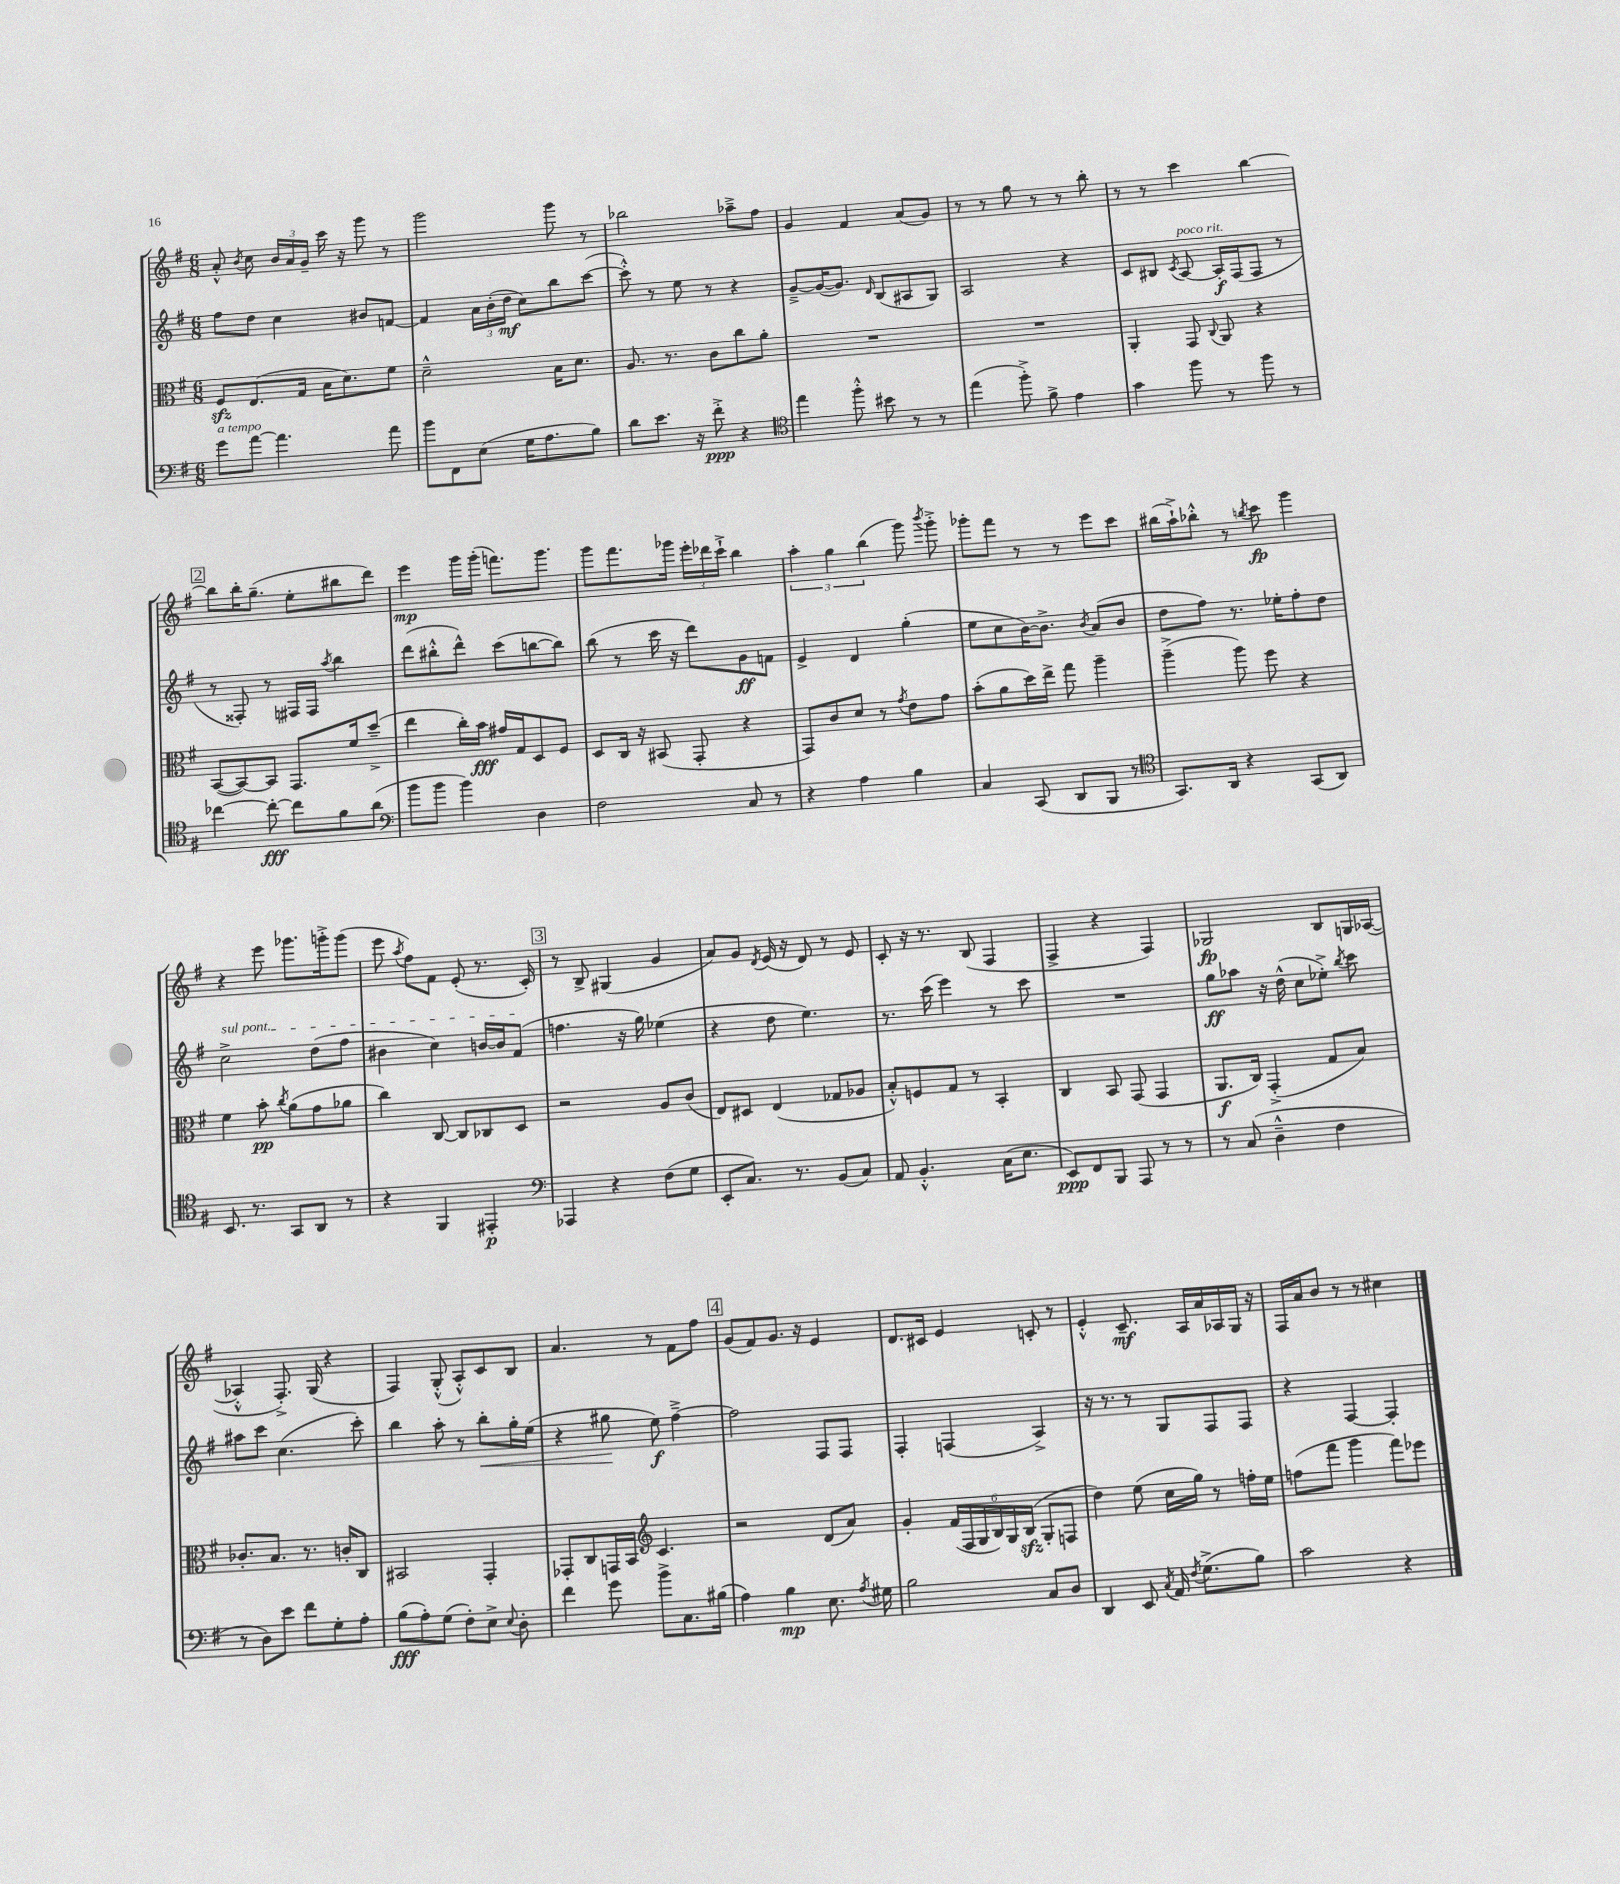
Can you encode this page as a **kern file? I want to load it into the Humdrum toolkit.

**kern	**kern	**kern	**kern
*staff4	*staff3	*staff2	*staff1
*clefF4	*clefC3	*clefG2	*clefG2
*k[f#]	*k[f#]	*k[f#]	*k[f#]
*M6/8	*M6/8	*M6/8	*M6/8
8g	8F#	8ff#	8a'^^
.	.	.	8qb
[8a	(8.E	8dd	8cc
4.a]	.	4cc	24b
.	.	.	24a
.	16G	.	.
.	.	.	24g~
.	16B	.	16ccc
.	8.d)	.	16r
.	.	8b#	8ggg
8a	8f#	[8f	8r
=	=	=	=
8b	2d~^^	4f]	2ggg
8FF#	.	.	.
(8E	.	24a	.
.	.	(24b'	.
.	.	24dd	.
16G	.	8cc)	.
8.A	.	.	.
.	16B	8bb	8ggg
.	8.d	.	.
8B)	.	([8ccc	8r
=	=	=	=
8d	8.A	8ccc'^^])	2bb-
8.e	.	8r	.
.	8.r	.	.
.	.	8ee	.
16r	.	.	.
8f#'^	8c	8r	.
4r	8cc	4r	8aa-~^
.	8a'	.	8ff#
=	=	=	=
*clefC4	*	*	*
4ee	2.r	[8g~^	4g
.	.	(16g_	.
.	.	8.g])	.
8ff#'^^	.	.	4f#
.	.	16qqd	.
8b#	.	(8B	.
8r	.	8A#	(8a
8r	.	8G)	8g)
=	=	=	=
(4ee	2.r	2A	8r
.	.	.	8r
8ff#'^)	.	.	8gg
8f#^	.	.	8r
4e	.	4r	8r
.	.	.	8bb'
=	=	=	=
4g	4AA'	8c	8r
.	.	8B#	8r
.	.	8qc	.
8ff#	8GG	[8A	4ccc
.	8qqC	.	.
8r	8AA	16A']	.
.	.	(16F#	.
8ff#	4r	8F#	[4bb
8r	.	8r	.
=	=	=	=
[4cc-	([8BB	8r	8bb]
.	8BB_)	8F##')	16bb'
.	.	.	(8.gg~
8cc-'_	8BB]	8r	.
8cc-]	8.GG	16F#	8ee'
.	.	16F#	.
.	.	8qaa	.
8f#	.	4bb	8bb#
.	16f#	.	.
(8a	(8dd~^	.	8ddd)
=	=	=	=
*clefF4	*	*	*
8b	4ee	(8ddd	4eee
8b	.	8bb#'^^	.
4b)	16cc')	8ddd^^)	16ggg
.	16b	.	(16ggg'
.	16g#	(8ccc	8.fff)
.	16G	.	.
4D	8D	[8bb	.
.	.	.	8.ggg
.	8F#	8bb])	.
=	=	=	=
2F#	8D	(8bb	8ggg
.	16C	8r	8.fff#
.	16r	.	.
.	(8BB#	16ccc	.
.	.	16r	16ggg-
.	8GG'	8ddd)	24eee'
.	.	.	24ddd-
.	.	.	24ccc`^
8C	4r	8g	4bb
8r	.	8f	.
=	=	=	=
4r	8GG)	4e^	6aa'
.	8c	.	.
.	.	.	6gg
4A	8d	4d	.
.	.	.	(6bb
.	8r	.	.
.	8qg	.	.
4B	8e	(4gg'	8ggg)
.	.	.	8qbbb
.	8g	.	8ggg'^
=	=	=	=
4C	(8b'	8ee	8ggg-'
.	8a	8cc	8fff#
(8CC	16dd)	[16b)	8r
.	16ee^	8.b^]	.
8DD	8gg	.	8r
.	.	8qb	.
8BBB	4aa~	(8a	8eee
8r	.	8b	8ccc
=	=	=	=
*clefC4	*	*	*
8.GG)	(4aa~^	8dd	(16bb#
.	.	.	16aa`^)
.	.	8ff#)	8bb-'^^
16AA	.	.	.
4r	8aa)	8.r	8r
.	.	.	8qbb
.	8ff#	.	8ccc
.	.	16ee-'	.
(8GG	4r	8ff#'	4ggg
8AA)	.	8dd	.
=	=	=	=
8.BB	4f#	2cc^	4r
8.r	.	.	.
.	8b'	.	8eee
.	8qcc	.	.
8GG	(8a	.	8.ggg-
8AA	8g	(8dd	.
.	.	.	16ggg'^
8r	8a-	8ff#	(8ggg
=	=	=	=
4r	4cc)	4b#	8eee
.	.	.	8qaa
.	.	.	8ff#)
4FF#	[8C	4cc)	8f#
.	8C]	.	(8e'
4EE#'	8C-	[16b	8.r
.	.	16b]	.
.	8D	(8f#	.
.	.	.	16c')
=	=	=	=
*clefF4	*	*	*
4AAA-	2r	4.ff	8r
.	.	.	8B^
4r	.	.	(4G#
.	.	16r	.
.	.	16gg)	.
(8F#	8A	(4ee-	4g
8G	(8c	.	.
=	=	=	=
8EE'	8E)	4r	8a)
8.C)	8D#	.	8g
.	.	.	8qd
.	(4E	8dd	(16e
8.r	.	.	16r
.	.	4.ee)	8d)
(8BB	8G-	.	8r
8C)	8A-	.	8e
=	=	=	=
8AA	8B'^^)	8.r	8c'
4.BB'^^	8F	.	16r
.	.	(16ccc	8.r
.	8G	4eee)	.
.	8r	.	(8B
(16C	4BB'	8r	4F#
8.E	.	.	.
.	.	8ccc	.
=	=	=	=
8EE)	4C	2.r	4F#^
8FF#	.	.	.
8BBB	8BB	.	4r
8AAA	(8GG	.	.
8r	4GG	.	4F#)
8r	.	.	.
=	=	=	=
8r	8.AA	8gg	2G-
(8C	.	8aa-	.
.	16C)	.	.
4D~^^	(4GG'^	16r	.
.	.	(16dd^^	.
.	.	8cc	.
4F#	8G	8ee-'^)	8B
.	.	8qbb	.
.	8B)	8ccc	16G
.	.	.	([16A-
=	=	=	=
8r	8.c-'	8aa#	4A-'^^]
8D)	.	8ccc	.
.	8.B	.	.
8e	.	(4.cc	8.F#'^)
8f#	8.r	.	.
.	.	.	(16G
8G'	.	.	4r
.	16c'	.	.
8A'	8C	8ccc')	.
=	=	=	=
(8B	2BB#	4bb	4F#)
8A')	.	.	.
(8G	.	8aa'	(8G'^^
8F#')	.	8r	8A'^^)
8E^	4GG'	8bb'	8c
8qqE	.	.	.
8D'	.	16gg'	8B
.	.	(16ee	.
=	=	=	=
4f#	8GG-'	4r	4.a
.	8C	.	.
8g	16GG	8gg#	.
.	16BB	.	.
*	*clefG2	*	*
8b^	4.c	8ee)	8r
8.C	.	[4ff#~^	8f#
.	.	.	8ff#
(16B#	.	.	.
=	=	=	=
4A)	2r	2ff#]	(8g
.	.	.	8f#)
4B	.	.	8.g
.	.	.	16r
8.E	(8d	8F#	4e
.	8a)	8F#	.
8qA	.	.	.
16G#	.	.	.
=	=	=	=
2B	4g'	4F#'	8.d
.	.	.	16c#
.	(24f#	(4F	4e
.	24F#	.	.
.	24G	.	.
.	24B)	.	.
.	24G	.	.
.	(24B	.	.
8C	8G'	4A^)	8c'
8D	8F	.	8r
=	=	=	=
4DD	4dd)	16r	4e'^^
.	.	8.r	.
8EE	(8ee	8r	8.c~
8qC	.	.	.
16AA	16cc	8G	.
8qF#	.	.	.
(8.G^	16gg)	.	16A
.	8r	8F#	16a
.	.	.	16A-
8B)	16ff'	8F#	16G
.	16ee	.	16r
=	=	=	=
2c	(8ff	4r	16F#
.	.	.	16a
.	8fff#	.	8b
.	4ggg	[4F#	8r
.	.	.	8r
4r	8fff#)	4F#']	4cc#
.	8eee-	.	.
==	==	==	==
*-	*-	*-	*-
